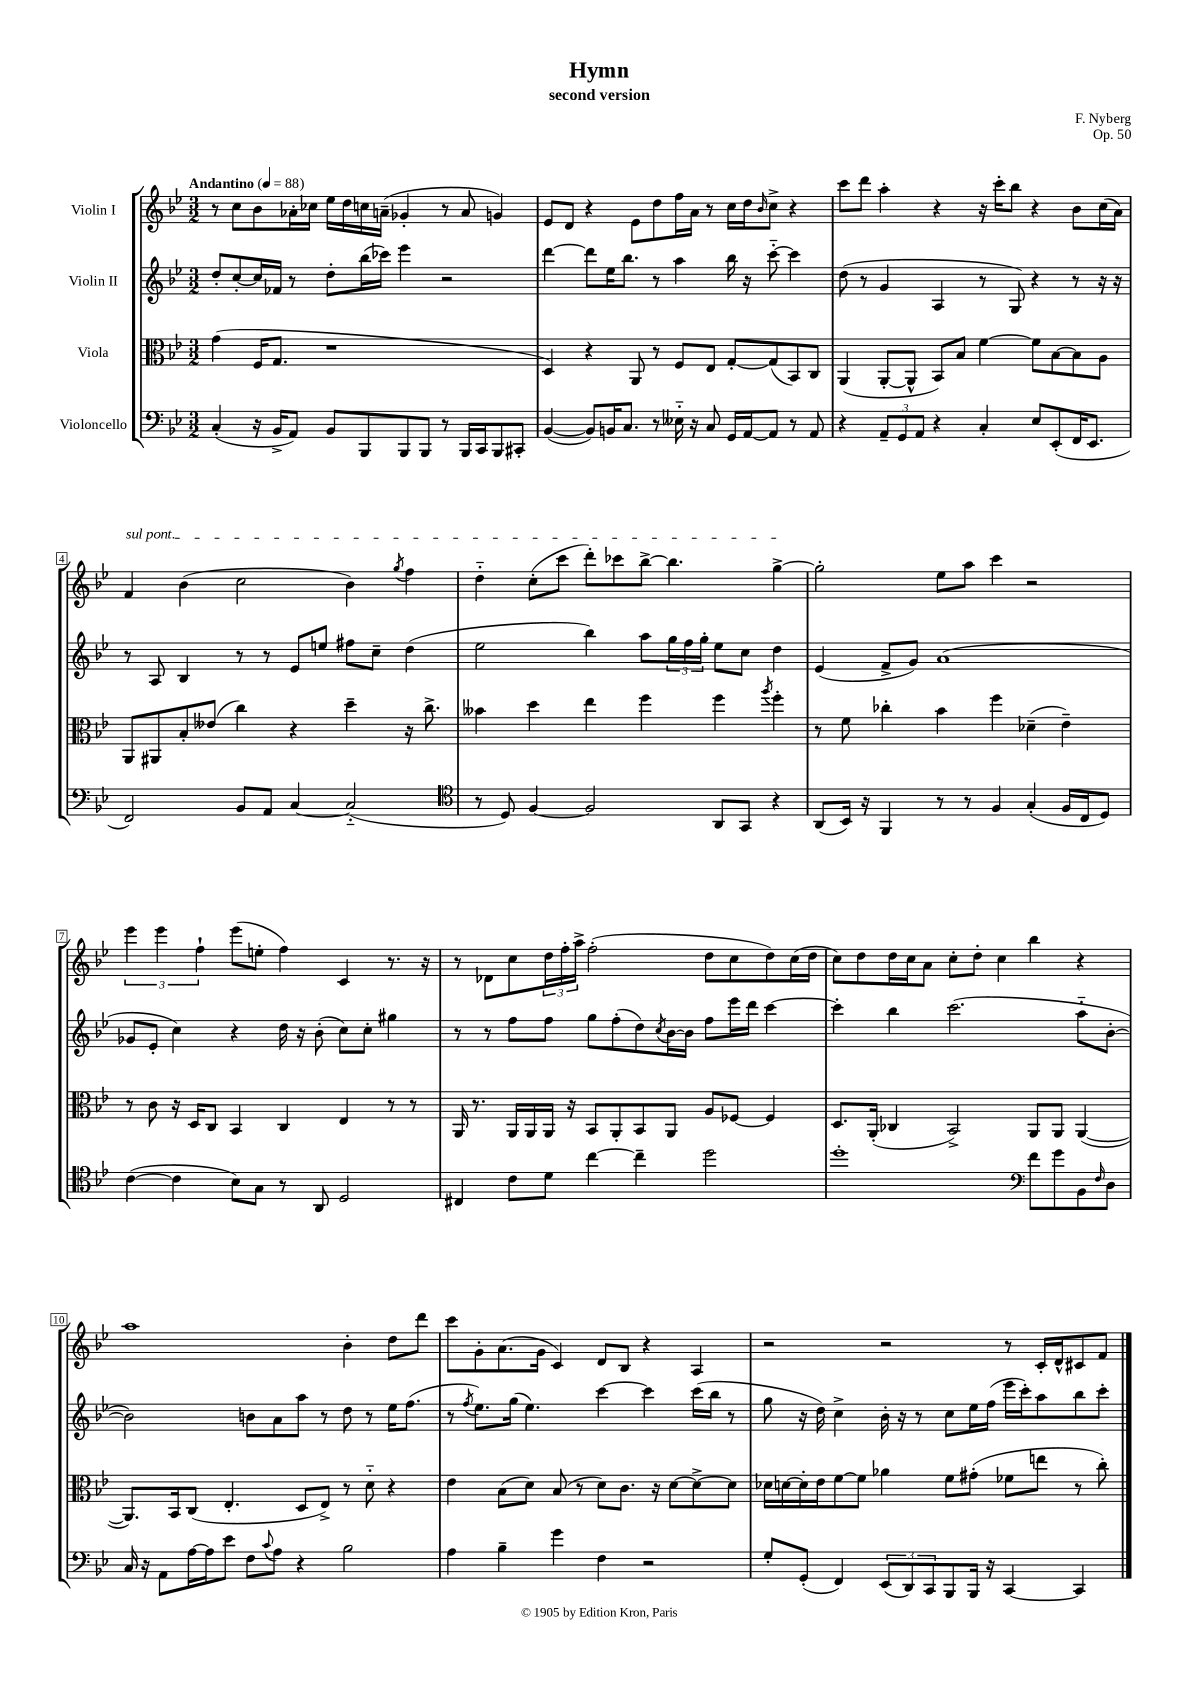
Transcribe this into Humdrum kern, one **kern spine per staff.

**kern	**kern	**kern	**kern
*staff4	*staff3	*staff2	*staff1
*clefF4	*clefC3	*clefG2	*clefG2
*k[b-e-]	*k[b-e-]	*k[b-e-]	*k[b-e-]
*M3/2	*M3/2	*M3/2	*M3/2
*MM88	*MM88	*MM88	*MM88
(4C'	(4g	8dd'	8r
.	.	[8cc'	8cc
16r	16F	16cc]	8b-
16BB-^	8.G	16f-	.
8AA)	.	8r	16a-'
.	.	.	16cc-
8BB-	1r	8dd'	16ee-
.	.	.	16dd
8BBB-	.	(16bb-	16cc
.	.	16ccc-)	(16a~
8BBB-	.	4eee-	4g-'
8BBB-	.	.	.
8r	.	2r	8r
16BBB-	.	.	8a
16CC	.	.	.
8BBB-	.	.	4g)
8CC#'	.	.	.
=	=	=	=
([4BB-	4D)	[4ddd	8e-
.	.	.	8d
8BB-])	4r	8ddd]	4r
16BB	.	16ee-	.
8.C	.	8.bb-	.
.	8AA	.	8e-
8r	8r	8r	8dd
16E--'~	8F	4aa	16ff
16r	.	.	16a
8C	8E-	.	8r
16GG	[8G'	16bb-	16cc
[16AA	.	16r	16dd
.	.	.	16qqb-
8AA]	(8G]	[8ccc'~	8cc^
8r	8BB-)	4ccc]	4r
8AA	8C	.	.
=	=	=	=
4r	(4AA	(8dd	8ccc
.	.	8r	8ddd
12AA~	[8AA'	4g	4aa'
12GG	.	.	.
.	8AA^^]	.	.
12AA	.	.	.
4r	8BB-)	4A	4r
.	8B-	.	.
4C'	[4f	8r	16r
.	.	.	16ccc'
.	.	8G)	8bb-
8E-	8f]	4r	4r
(8EE-'	[8B-	.	.
16FF	8B-]	8r	8b-
8.EE-	.	.	.
.	8A	16r	(16cc
.	.	16r	16a)
=	=	=	=
2FF)	8AA	8r	4f
.	8AA#	8A	.
.	8B-'	4B-	(4b-
.	(8e--	.	.
8BB-	4cc)	8r	2cc
8AA	.	8r	.
[4C	4r	8e-	.
.	.	8ee	.
(2C'~]	4dd~	8ff#	4b-)
.	.	8cc~	.
.	.	.	8qgg
.	16r	(4dd	4ff
.	8.cc^	.	.
=	=	=	=
*clefC4	*	*	*
8r	4b--	2ee-	4dd'~
8D)	.	.	.
[4F	4dd	.	(8cc'
.	.	.	8ccc
2F]	4ee-	4bb-)	8ddd')
.	.	.	8ccc-
.	4ff	8aa	[8bb-^
.	.	24gg	4.bb-]
.	.	24ff	.
.	.	24gg'	.
8AA	4ff	8ee-	.
8GG	.	8cc	.
.	8qaa	.	.
4r	4ff'	4dd	[4gg^
=	=	=	=
(8AA	8r	(4e-	2gg']
16BB-)	8f	.	.
16r	.	.	.
4FF	4cc-'	8f^	.
.	.	8g)	.
8r	4b-	(1a	8ee-
8r	.	.	8aa
4F	4ff	.	4ccc
(4G'	(4d-~	.	2r
16F	4e-~)	.	.
16C	.	.	.
8D)	.	.	.
=	=	=	=
([4c	8r	8g-	6eee-
.	8c	8e-'	.
.	.	.	6eee-
4c]	16r	4cc)	.
.	16D	.	.
.	.	.	6ff`
.	8C	.	.
8B-)	4BB-	4r	(8eee-
8G	.	.	8ee'
8r	4C	16dd	4ff)
.	.	16r	.
8AA	.	(8b-'	.
2D	4E-	8cc)	4c
.	.	8cc'	.
.	8r	4gg#	8.r
.	8r	.	.
.	.	.	16r
=	=	=	=
4C#	16AA	8r	8r
.	8.r	.	.
.	.	8r	8d-
8c	16AA	8ff	8cc
.	16AA	.	.
8d	16AA	8ff	24dd
.	.	.	24ff'
.	16r	.	.
.	.	.	24aa^
[4cc	8BB-	8gg	(2ff'
.	8AA'	(8ff'	.
4cc~]	8BB-	8dd)	.
.	.	8qcc	.
.	8AA	[16b-	.
.	.	16b-]	.
2dd	8A	8ff	8dd
.	[8F-	16eee-	8cc
.	.	16ddd	.
.	4F-]	[4ccc	8dd)
.	.	.	(16cc
.	.	.	16dd
=	=	=	=
1dd'	8.D	4ccc']	8cc)
.	.	.	8dd
.	(16AA'	.	.
.	4C-	4bb-	16dd
.	.	.	16cc
.	.	.	8a
.	2BB-^)	(2.ccc	8cc'
.	.	.	8dd'
.	.	.	4cc
*clefF4	*	*	*
8f	8AA	.	4bb-
8g	8AA	.	.
8BB-	([4AA	8aa'~	4r
16qqF	.	.	.
8D	.	[8b-'	.
=	=	=	=
16C	8.AA])	2b-])	1aa
16r	.	.	.
8AA	.	.	.
.	16BB-	.	.
[16A	(8C	.	.
16A]	.	.	.
8e-	4.E-'	.	.
8F	.	8b	.
8qqc	.	.	.
8A	.	8a	.
4r	8D	8aa	.
.	8E-^)	8r	.
2B-	8r	8dd	4b-'
.	8d'~	8r	.
.	4r	16ee-	8dd
.	.	(8.ff	.
.	.	.	8ddd
=	=	=	=
4A	4e-	8r	8ccc
.	.	8qff	.
.	.	8.ee-)	8g'
4B-~	(8B-	.	(8.a
.	.	(16gg	.
.	8d)	4.ee-)	.
.	.	.	16g
4g	(8B-	.	4c)
.	8r	.	.
4F	8d)	[4ccc	8d
.	8.c	.	8B-
2r	.	4ccc]	4r
.	16r	.	.
.	[8d	.	.
.	8d^_	(16ccc	4A
.	.	16bb-	.
.	8d]	8r	.
=	=	=	=
8G'	16d-	8gg	2r
.	[16d	.	.
(8GG'	16d']	16r	.
.	16e-	16dd)	.
4FF)	[8f	4cc^	.
.	8f]	.	.
(12EE-	4a-	16b-'	2r
.	.	16r	.
12DD)	.	.	.
.	.	8r	.
12CC	.	.	.
8BBB-	8f	8cc	.
16BBB-	(8g#'	16ee-	.
16r	.	(16ff	.
[4CC	8f-	16eee-	8r
.	.	16ccc')	.
.	8ee	8aa	16c'
.	.	.	16d^^
4CC]	8r	8bb-	8c#
.	8cc')	8ccc'	8f
==	==	==	==
*-	*-	*-	*-
